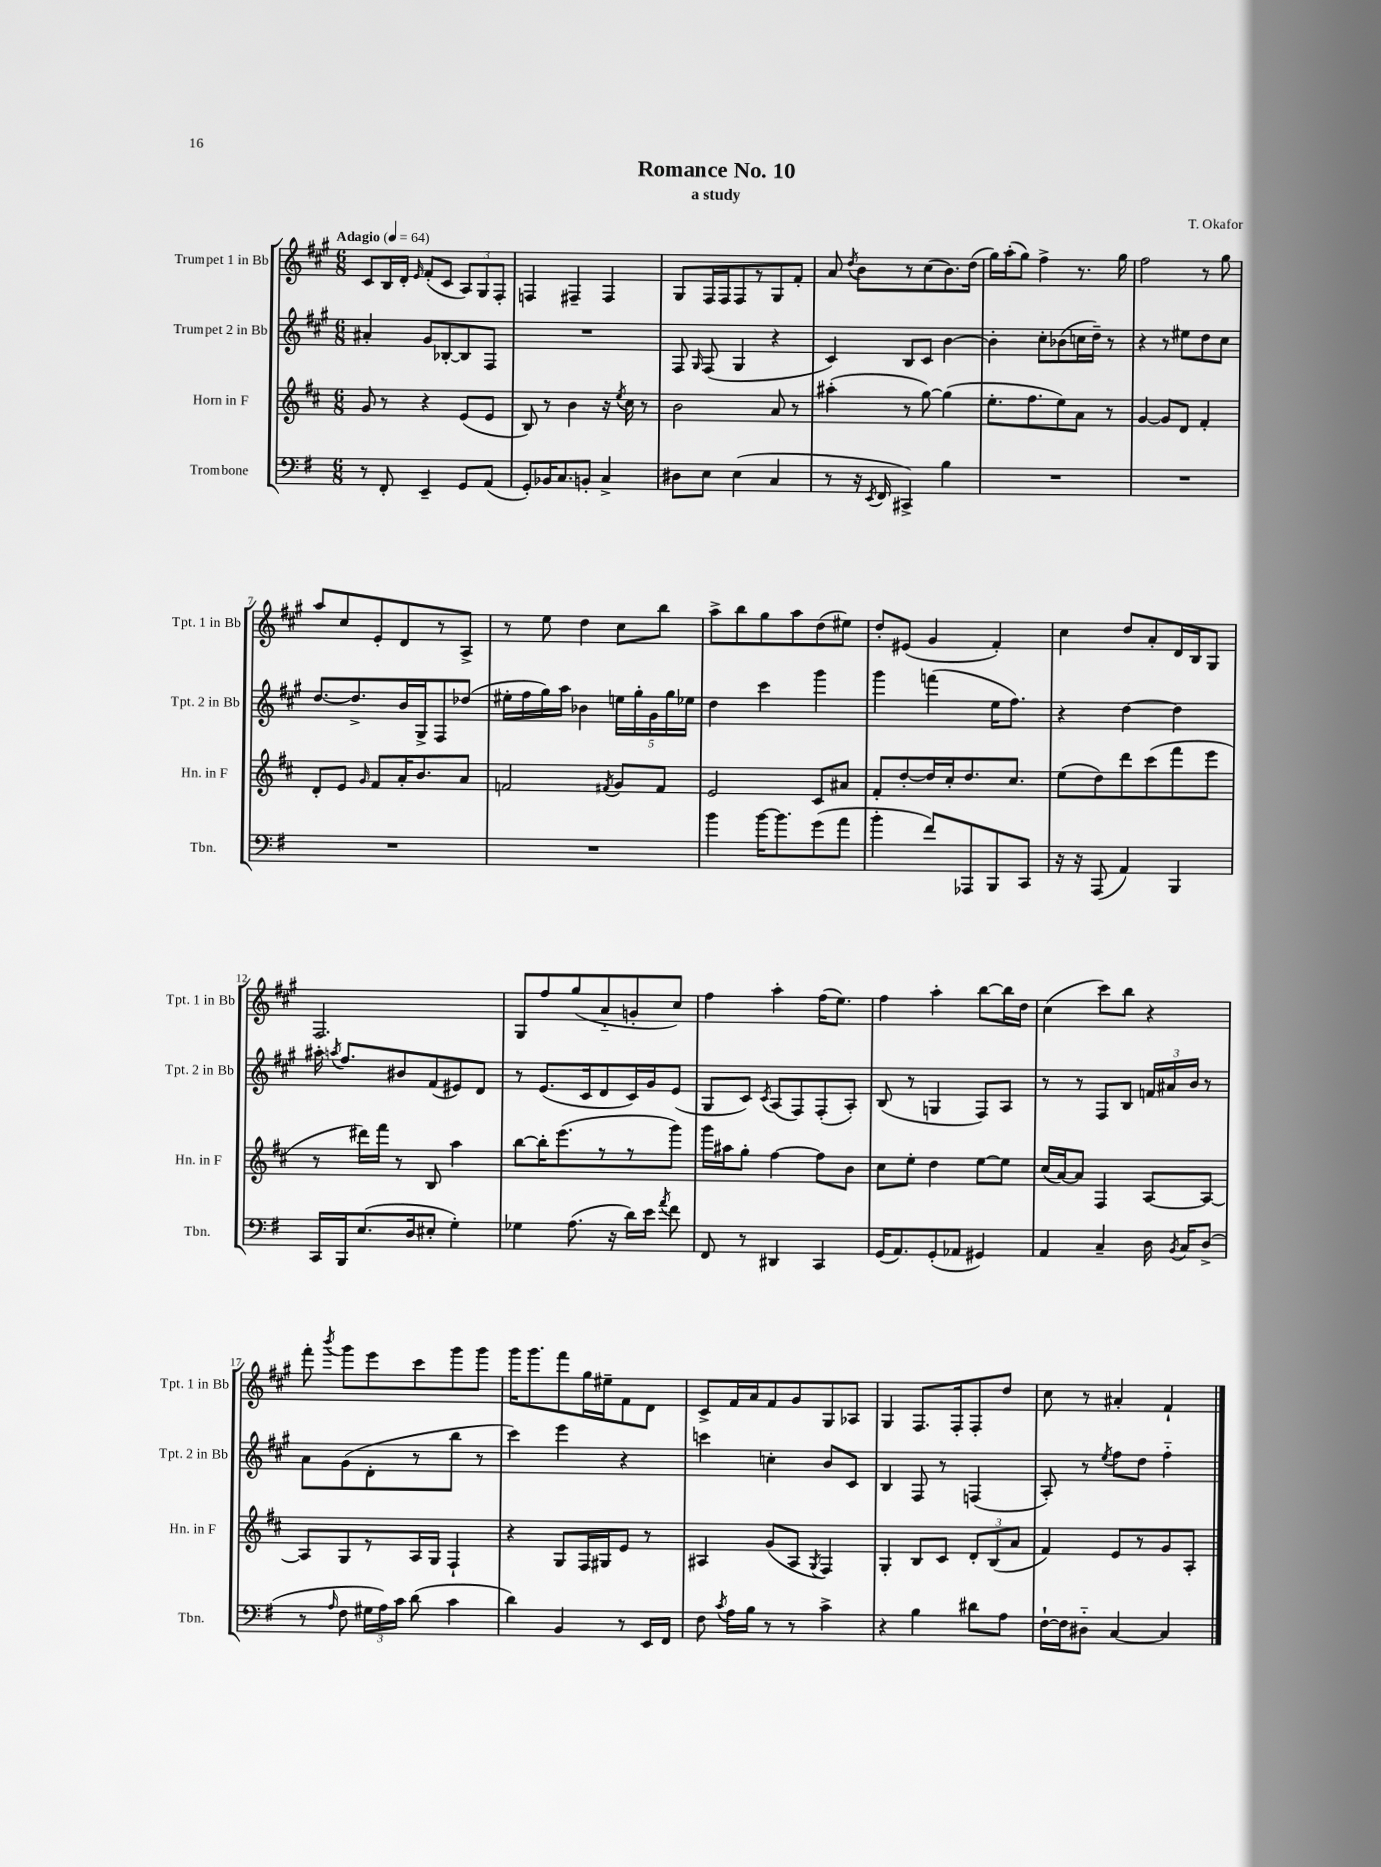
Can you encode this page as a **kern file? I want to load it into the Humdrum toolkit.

**kern	**kern	**kern	**kern
*part4	*part3	*part2	*part1
*staff4	*staff3	*staff2	*staff1
*I"Trombone	*I"Horn in F	*I"Trumpet 2 in Bb	*I"Trumpet 1 in Bb
*I'Tbn.	*I'Hn. in F	*I'Tpt. 2 in Bb	*I'Tpt. 1 in Bb
*clefF4	*clefG2	*clefG2	*clefG2
*k[f#]	*k[f#c#]	*k[f#c#g#]	*k[f#c#g#]
*M6/8	*M6/8	*M6/8	*M6/8
*MM64	*MM64	*MM64	*MM64
=1	=1	=1	=1
!	!	!	!LO:TX:a:B:t=Adagio
8r	8g/	4a#X'/	8c#/L
8FF#'/	8r	.	16B/L
.	.	.	16d'/JJ
.	.	.	16qqe/
4EE~/	4r	8g#/L	(8f#'/L
.	.	[8B-X'/	8c#/J
8GG/L	(8e/L	8B-/]	12A/L)
.	.	.	12G#/
(8AA/J	8e/J	8F#/J	.
.	.	.	12F#'/J
=2	=2	=2	=2
8GG'/L)	8B/)	2.r	4Fn/
16BB-X/K	8r	.	.
8.C/	.	.	.
.	4b\	.	4F#X~/
8BBn'/J	.	.	.
4C^/	16r	.	4F#/
.	8qee/	.	.
.	16cc#\	.	.
.	8r	.	.
=3	=3	=3	=3
8D#X\L	2b\	8F#/	8G#/L
.	.	16qqG#/	.
8E\J	.	(8F#/	16F#/L
.	.	.	16F#/J
(4E\	.	4G#/	8F#/
.	.	.	8r
4C/	8a/	4r	8G#/
.	8r	.	8f#'/J
=4	=4	=4	=4
8r	(4aa#X'\	4c#/)	8a/
.	.	.	8qdd/
16r	.	.	8b\L
8qEE/	.	.	.
16FF#/	.	.	.
4CC#X^/)	8r	8B/L	8r
.	[8gg\)	8c#/J	(8cc#\
4B\	(4gg\]	[4b\	8.b\)
.	.	.	(16dd\Jk
=5	=5	=5	=5
2.r	8.ee'\L	4b'\]	16gg#\LL)
.	.	.	(16aa'\J
.	.	.	8gg#\J)
.	8.ff#\	.	.
.	.	8cc#'\L	4ff#^\
.	8ee\)	(8b-X\	.
.	8a\J	16ccn\L	8.r
.	.	16dd~\JJ)	.
.	8r	8r	.
.	.	.	16gg#\
=6	=6	=6	=6
2.r	[4g/	4r	2ff#\
.	8g/L]	8r	.
.	8d/J	8ee#X\L	.
.	4f#'/	8dd\	8r
.	.	8cc#\J	8gg#\
!!LO:LB:g=z
=7	=7	=7	=7
2.r	8d'/L	[8.dd/L	8aa/L
.	8e/J	.	8cc#/
.	.	8.dd^/]	.
.	16qqg/	.	.
.	8f#/L	.	8e'/
.	16a'/K	16b/L	8d/
.	8.b/	16G#^/J	.
.	.	8F#/	8r
.	8a/J	(8dd-X/J	8A^/J
=8	=8	=8	=8
2.r	2fn/	16ee#X'\LL	8r
.	.	16ff#\	.
.	.	16gg#\)	8ee\
.	.	16aa\JJ	.
.	.	4b-X\	4dd\
.	8qf#X/	.	.
.	8g/L	20een\LL	8cc#\L
.	.	20gg#'\	.
.	.	20g#\	.
.	8f#/J	.	8bb\J
.	.	20gg#\	.
.	.	20ee-X\JJ	.
=9	=9	=9	=9
4b\	2e/	4dd\	8aa^\L
.	.	.	8bb\
[16b\KL	.	4ccc#\	8gg#\
8.b\]	.	.	.
.	.	.	8aa\
(8g\	8c#/L	4ggg#\	(8dd\
8a\J	8a#X/J	.	8ee#X\J)
=10	=10	=10	=10
4b'\	8f#'/L	4ggg#\	8dd'/L
.	[8dd'/	.	(8e#X/J
8f#/L)	16dd/L]	(4fffn\	4g#/
.	16cc#'/J	.	.
8AAA-X/	8.dd/	.	.
8BBB/	.	16ee\KL	4f#'/)
.	8.cc#/J	8.ff#\J)	.
8CC/J	.	.	.
=11	=11	=11	=11
16r	(8ee\L	4r	4cc#\
16r	.	.	.
(8AAA/	8dd\)	.	.
4AA/)	8ddd\	[4dd\	8dd/L
.	(8ccc#\	.	8a'/
4BBB/	8fff#\	4dd\]	16d/L
.	.	.	16B/J
.	8eee\J	.	8G#/J
!!LO:LB:g=z
=12	=12	=12	=12
16CC/LL	8r	16aa#X'\	2.F#/
.	.	8qaan/	.
16BBB/J	.	8.ff#/L	.
(8.E/	16ddd#X\LL)	.	.
.	16fff#\JJ	.	.
.	8r	8b#X/	.
16D/k	.	.	.
8E#X'/J	8B/	(8f#/	.
4G'\)	4aa\	8e#X/)	.
.	.	8d/J	.
=13	=13	=13	=13
4G-X\	[8bb\L	8r	8G#/L
.	16bb'\K]	(8.e/L	8ff#/
.	(8.eee\	.	.
(8.A\	.	.	(8gg#/
.	.	16c#/k	.
.	8r	8d/	8a/
16r	.	.	.
16d\LL)	8r	16c#/L)	8gn'/
16e\JJ	.	16g#/J	.
8qa/	.	.	.
8f#\	8ggg\J)	(8e/J	8cc#/J)
=14	=14	=14	=14
8FF#/	16ggg\LL	8G#/L	4ff#\
.	16aa#X\J	.	.
8r	8gg'\J	8c#/J)	.
.	.	8qc#/	.
4DD#X/	[4ff#\	(8A/L	4aa'\
.	.	8F#/)	.
4CC/	8ff#\L]	(8F#'/	(16ff#\KL
.	.	.	8.ee\J)
.	8b\J	8A'/J)	.
=15	=15	=15	=15
(16GG/KL	8cc#\L	(8B/	4ff#\
8.AA/)	.	.	.
.	8ee'\J	8r	.
(8GG'/	4dd\	4Gn/	4aa'\
8AA-X/J	.	.	.
4GG#X/)	[8ee\L	8F#/L)	[8bb\L
.	8ee\J]	8A/J	16bb\L]
.	.	.	16dd\JJ
=16	=16	=16	=16
4AA/	(16cc#/LL	8r	(4cc#\
.	[16a/J)	.	.
.	8a/J]	8r	.
4C~/	4F#/	8F#/L	8ccc#\L)
.	.	8B/J	8bb\J
16D\	[8A/L	24fn/LL	4r
.	.	24a#X/	.
8qBB/	.	.	.
16C/KL	.	.	.
.	.	24b/JJ	.
(8D^/J	8A/J_	8r	.
!!LO:LB:g=z
=17	=17	=17	=17
8r	8A/L]	8a\L	8fff#'\
16qqA/	.	.	8qbbb/
8F#\	8G/	(8g#\	8ggg#\L
24G#X\LL	8r	8d'\	8eee\
24A\)	.	.	.
24c\JJ	.	.	.
(8d\	16A/L	8r	8ccc#\
.	16G/JJ	.	.
4c\	4F#`/	8bb\J	8ggg#\
.	.	8r	8ggg#\J
=18	=18	=18	=18
4d\)	4r	4ccc#\)	16ggg#\KL
.	.	.	8.ggg#\
4BB/	8G/L	4eee\	8fff#\
.	16F#/L	.	16gg#\L
.	16G#X/J	.	16ee#X~\J
8r	8e/J	4r	8f#\
16EE/LL	8r	.	8d\J
16FF#/JJ	.	.	.
=19	=19	=19	=19
8F#\	4A#X/	4cccn\	8c#^/L
8qc/	.	.	.
16A\LL	.	.	16f#/L
16B\JJ	.	.	16a/J
8r	(8g/L	4ccn'\	8f#/
8r	8A#/J	.	8g#/
.	8qG/	.	.
4c^\	4F#/)	8b/L	8G#/
.	.	8c#/J	8A-X/J
=20	=20	=20	=20
4r	4G'/	4B/	4G#/
4B\	8B/L	8F#/	8.F#/L
.	8c#/J	8r	.
.	.	.	16F#'/k
8d#X\L	12d'/L	(4Fn/	8F#'/
.	(12B/	.	.
8A\J	.	.	8dd/J
.	12a/J	.	.
=21	=21	=21	=21
[16F#`\LL	4f#/)	8A'/)	8cc#\
16F#\J]	.	.	.
8D#X\J	.	8r	8r
.	.	8qee/	.
[4C/	8e/L	8ff#\L	4a#X'/
.	8r	8dd\J	.
4C/]	8g/	4ff#\	4f#`/
.	8A'/J	.	.
==	==	==	==
*-	*-	*-	*-
